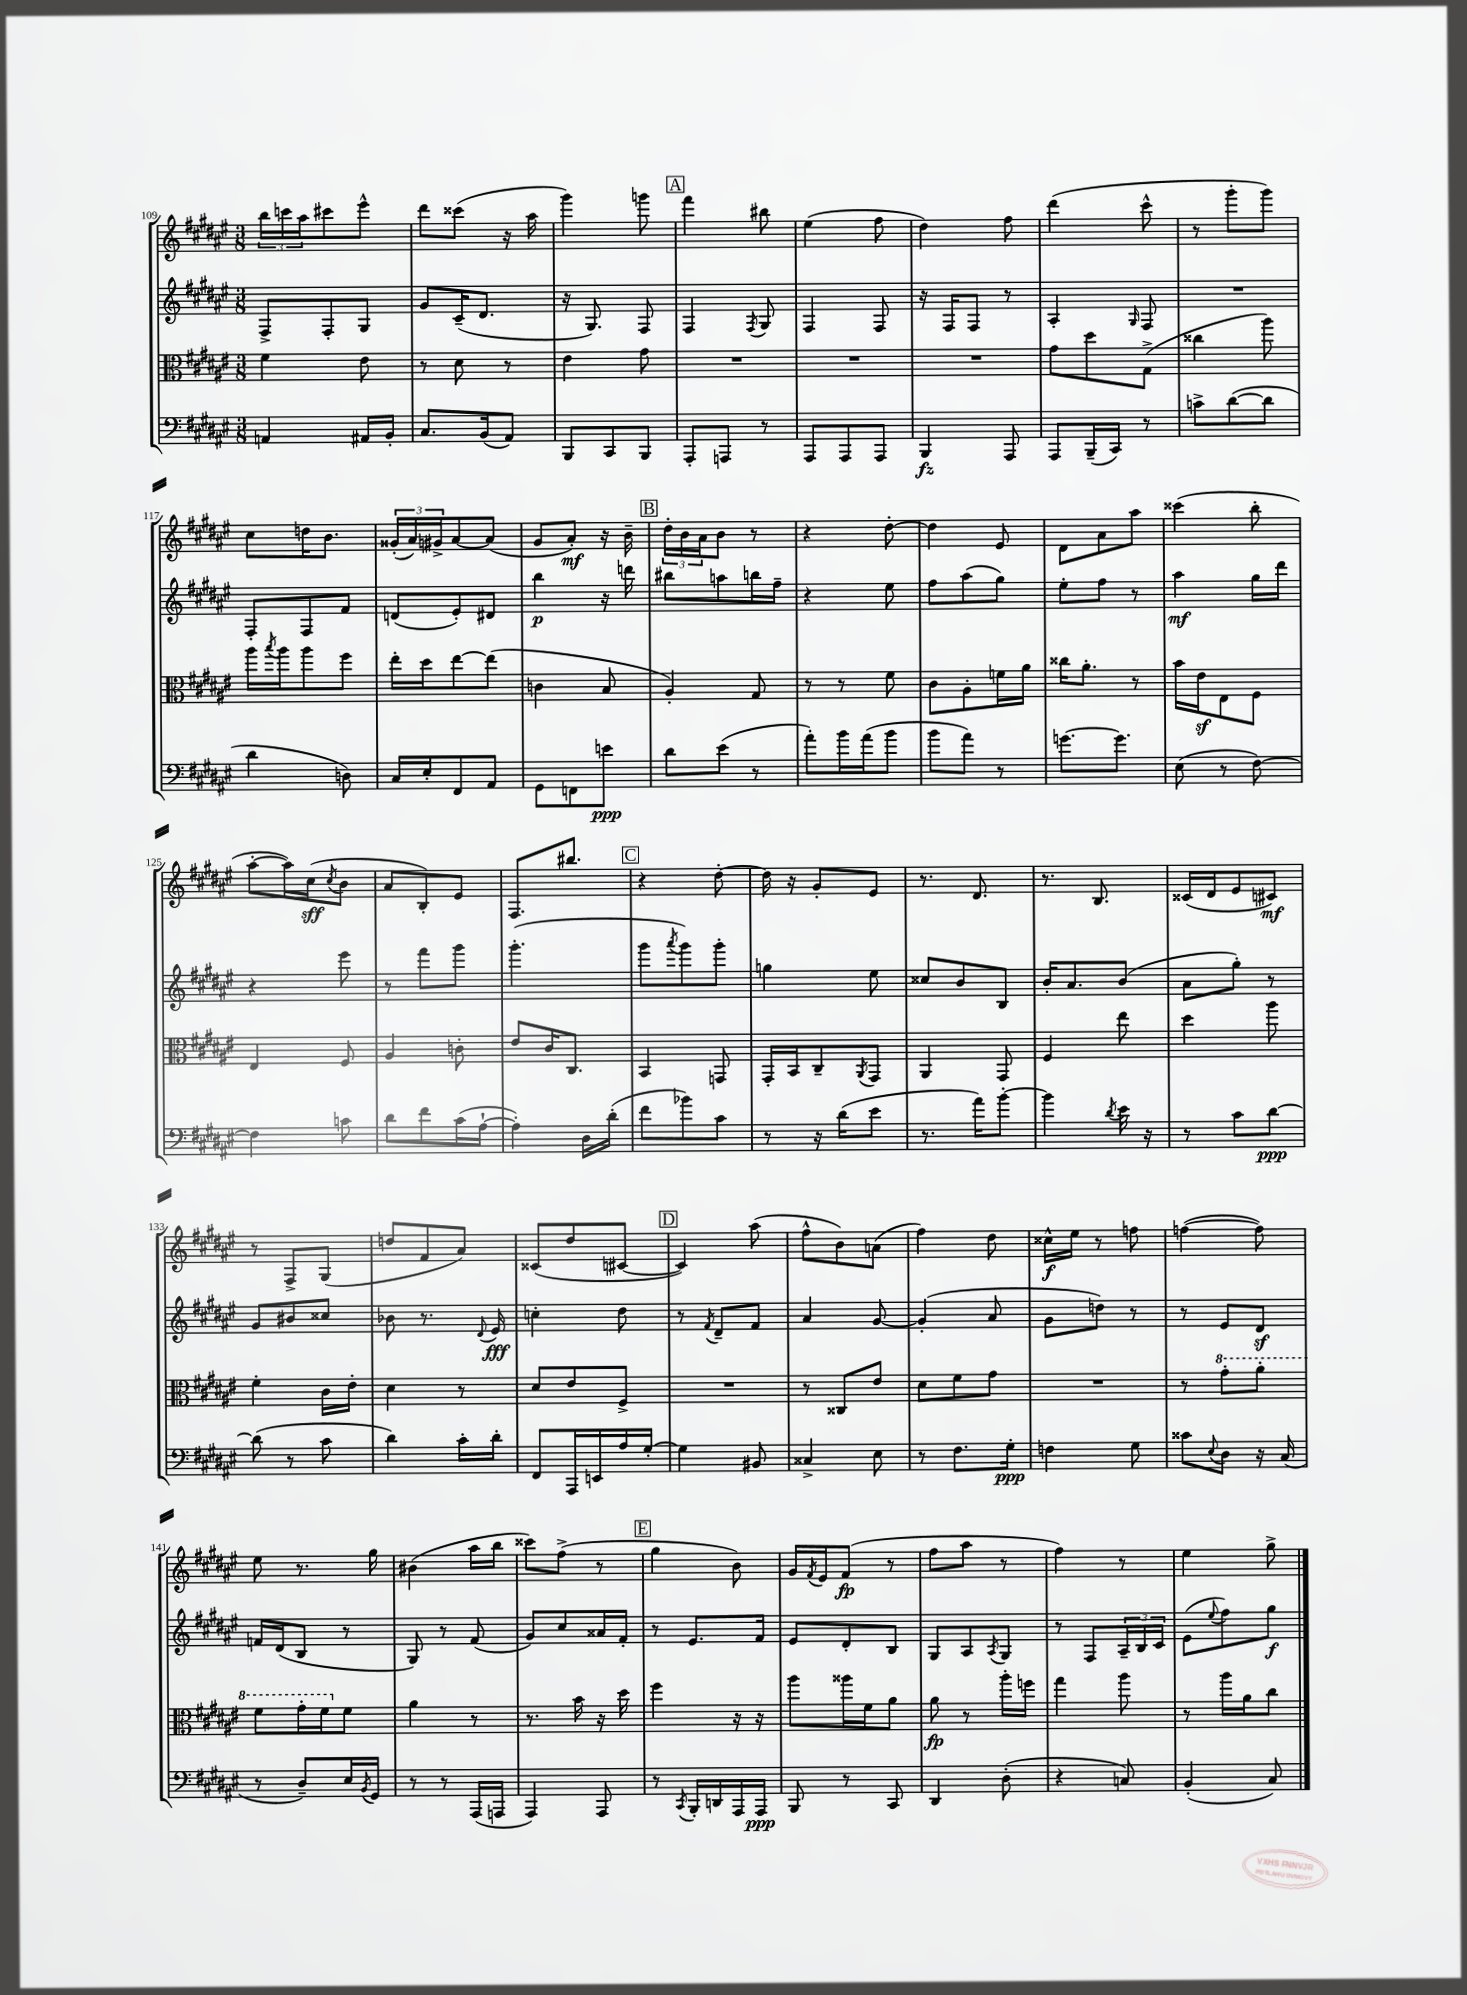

**kern	**kern	**kern	**kern
*staff4	*staff3	*staff2	*staff1
*clefF4	*clefC3	*clefG2	*clefG2
*k[f#c#g#d#a#e#]	*k[f#c#g#d#a#e#]	*k[f#c#g#d#a#e#]	*k[f#c#g#d#a#e#]
*M3/8	*M3/8	*M3/8	*M3/8
4AA	4f#	8F#^	24bb
.	.	.	24ccc
.	.	.	24aa#
.	.	8F#'	8ccc#
16AA#	8e#	8G#	8eee#^^
16BB'	.	.	.
=	=	=	=
8.C#	8r	8g#	8ddd#
.	8d#	(16c#~	(8ccc##
(16BB	.	8.d#	.
8AA#)	8r	.	16r
.	.	.	16aa#
=	=	=	=
8BBB	4e#	16r	4ggg#)
.	.	8.G#)	.
8CC#	.	.	.
8BBB	8g#	8F#	8ggg
=	=	=	=
8AAA#'	4.r	4F#	4fff#
8AAA	.	.	.
.	.	8qF#	.
8r	.	8G#	8bb#
=	=	=	=
8AAA#	4.r	4F#	(4ee#
8AAA#	.	.	.
8AAA#	.	8F#	8ff#
=	=	=	=
4BBB	4.r	16r	4dd#)
.	.	16F#	.
.	.	8F#	.
8AAA#	.	8r	8ff#
=	=	=	=
8AAA#	8g#	4A#'	(4ddd#
(16BBB~	8dd#	.	.
16CC#)	.	.	.
.	.	16qqG#	.
8r	(8G#^	8F#	8ccc#^^
=	=	=	=
8c^	4cc##	4.r	8r
([8d#	.	.	8ggg#'
8d#]	8aa#)	.	8ggg#)
=	=	=	=
4d#	16aa#	8F#'	8cc#
.	8qbb	.	.
.	16aa#	.	.
.	8aa#	8F#	16dd
.	.	.	8.b
8D)	8ff#	8f#	.
=	=	=	=
16C#	16ee#'	(8d	(24g##'
.	.	.	24a#)
16E#'	16dd#	.	.
.	.	.	24g#^
8FF#	[8ee#	8e#')	[8a#
8AA#	(8ee#]	8d#	(8a#]
=	=	=	=
8GG#	4c	4bb	8g#
8FF	.	.	8a#')
8e	8B	16r	16r
.	.	16ddd	16b~
=	=	=	=
8d#	4A#')	8bb#	24dd#'
.	.	.	24b
.	.	.	24a#
(8e#	.	8aa	8b
8r	8G#	16bb	8r
.	.	16ff#~	.
=	=	=	=
8a#')	8r	4r	4r
16b	8r	.	.
(16a#	.	.	.
8b	8f#	8ee#	[8dd#'
=	=	=	=
8b	8c#	8ff#	4dd#]
8a#)	8A#'	(8aa#	.
8r	16f	8gg#)	8e#
.	16a#	.	.
=	=	=	=
[8.g	16cc##	8ee#'	8d#
.	8.a#'	.	.
.	.	8ff#	8a#
8.g]	.	.	.
.	8r	8r	8aa#
=	=	=	=
(8E#	16b	4aa#	(4ccc##
.	16e#	.	.
8r	8E#	.	.
[8F#)	8F#	16gg#	8bb'
.	.	16ddd#	.
=	=	=	=
4F#]	4E#	4r	[8aa#'
.	.	.	16aa#])
.	.	.	(16cc#
.	.	.	8qcc#
8c	8F#	8eee#	8b
=	=	=	=
8d#	4A#	8r	8a#
8f#	.	8fff#	8B')
(16c#	8c'	8ggg#	8e#
[16A#`	.	.	.
=	=	=	=
4A#'])	8e#	(4.ggg#'	8.F#
.	16c#	.	.
.	8.C#	.	8.bb#
16D#	.	.	.
(16d#'	.	.	.
=	=	=	=
8f#	4BB	8ggg#	4r
.	.	8qaaa#	.
8b-)	.	8ggg#)	.
8c#	8GG	8ggg#'	[8dd#'
=	=	=	=
8r	16GG#'	4gg	16dd#]
.	16BB	.	16r
16r	8C#~	.	8g#'
(16d#	.	.	.
.	8qAA#	.	.
8e#	8GG#	8ee#	8e#
=	=	=	=
8.r	4AA#	8cc##	8.r
.	.	8b	.
16a#)	.	.	8.d#
[8b'	8GG#	8B	.
=	=	=	=
4b]	4F#	16b'	8.r
.	.	8.a#	.
.	.	.	8.B
8qd#	.	.	.
16e#	8ee#	(8b	.
16r	.	.	.
=	=	=	=
8r	4dd#	8a#	(16c##
.	.	.	16d#
8c#	.	8gg#')	8e#
[8d#	8aa#	8r	8c#)
=	=	=	=
(8d#]	4f#'	8g#	8r
8r	.	8b#	8F#^
8c#	16c#	8cc##	(8G#
.	16e#'	.	.
=	=	=	=
4d#)	4d#	8b-	8dd
.	.	8.r	8f#
16c#'	8r	.	8a#)
.	.	8qqd#	.
16d#'	.	16e#	.
=	=	=	=
8FF#	8d#	4cc'	(8c##
16AAA#	8e#	.	8dd#
16EE	.	.	.
16A#	8F#^	8dd#	[8c#
[16G#'	.	.	.
=	=	=	=
4G#]	4.r	8r	4c#])
.	.	8qf#	.
.	.	8d#~	.
8BB#	.	8f#	(8aa#
=	=	=	=
4C##^	8r	4a#	8ff#^^
.	8C##	.	8b)
8E#	8e#	[8g#	(8a
=	=	=	=
8r	8d#	(4g#']	4ff#)
8.F#	8f#	.	.
.	8g#	8a#	8dd#
16G#'	.	.	.
=	=	=	=
4F	4.r	8g#	16cc##^^
.	.	.	16ee#
.	.	8dd)	8r
8G#	.	8r	8ff
=	=	=	=
8c##	8r	8r	([4ff
8qqE#	.	.	.
8D#	8gg#'	8e#	.
16r	8aa#'	8d#	8ff])
(16C#	.	.	.
=	=	=	=
8r	8ff#	16f	8ee#
.	.	(16d#	.
8D#~)	16gg#'	8B	8.r
.	16ff#	.	.
16E#	8f#	8r	.
8qBB	.	.	.
16GG#	.	.	16gg#
=	=	=	=
8r	4a#	8G#)	(4b#
8r	.	8r	.
(16AAA#	8r	(8f#	16aa#
16AAA	.	.	16bb
=	=	=	=
4AAA#)	8.r	8g#)	8ccc##)
.	.	8cc#	(8ff#^
.	16b	.	.
8AAA#	16r	16a##	8r
.	16dd#	16f#'	.
=	=	=	=
8r	4ff#	8r	4gg#
8qCC#	.	.	.
16BBB'	.	8.e#	.
16DD	.	.	.
16AAA#	16r	.	8b)
16AAA#	16r	16f#	.
=	=	=	=
8BBB	8aa#	8e#	16g#
.	.	.	8qf#
.	.	.	16e#
8r	16aa##	8d#'	(8f#
.	16f#	.	.
8CC#	8a#	8B	8r
=	=	=	=
4DD#	8a#	8G#	8ff#
.	8r	8A#	8aa#
.	.	8qA#	.
(8D#'	16aa#'	8G#	8r
.	16ff	.	.
=	=	=	=
4r	4gg#	8r	4ff#)
.	.	8F#	.
8C)	8aa#	24A#~	8r
.	.	24B	.
.	.	24c#	.
=	=	=	=
(4BB'	8r	(8e#	4ee#
.	.	8qqee#	.
.	16aa#	8ff#)	.
.	16a#	.	.
8C#)	8cc#	8gg#	8gg#^
==	==	==	==
*-	*-	*-	*-
